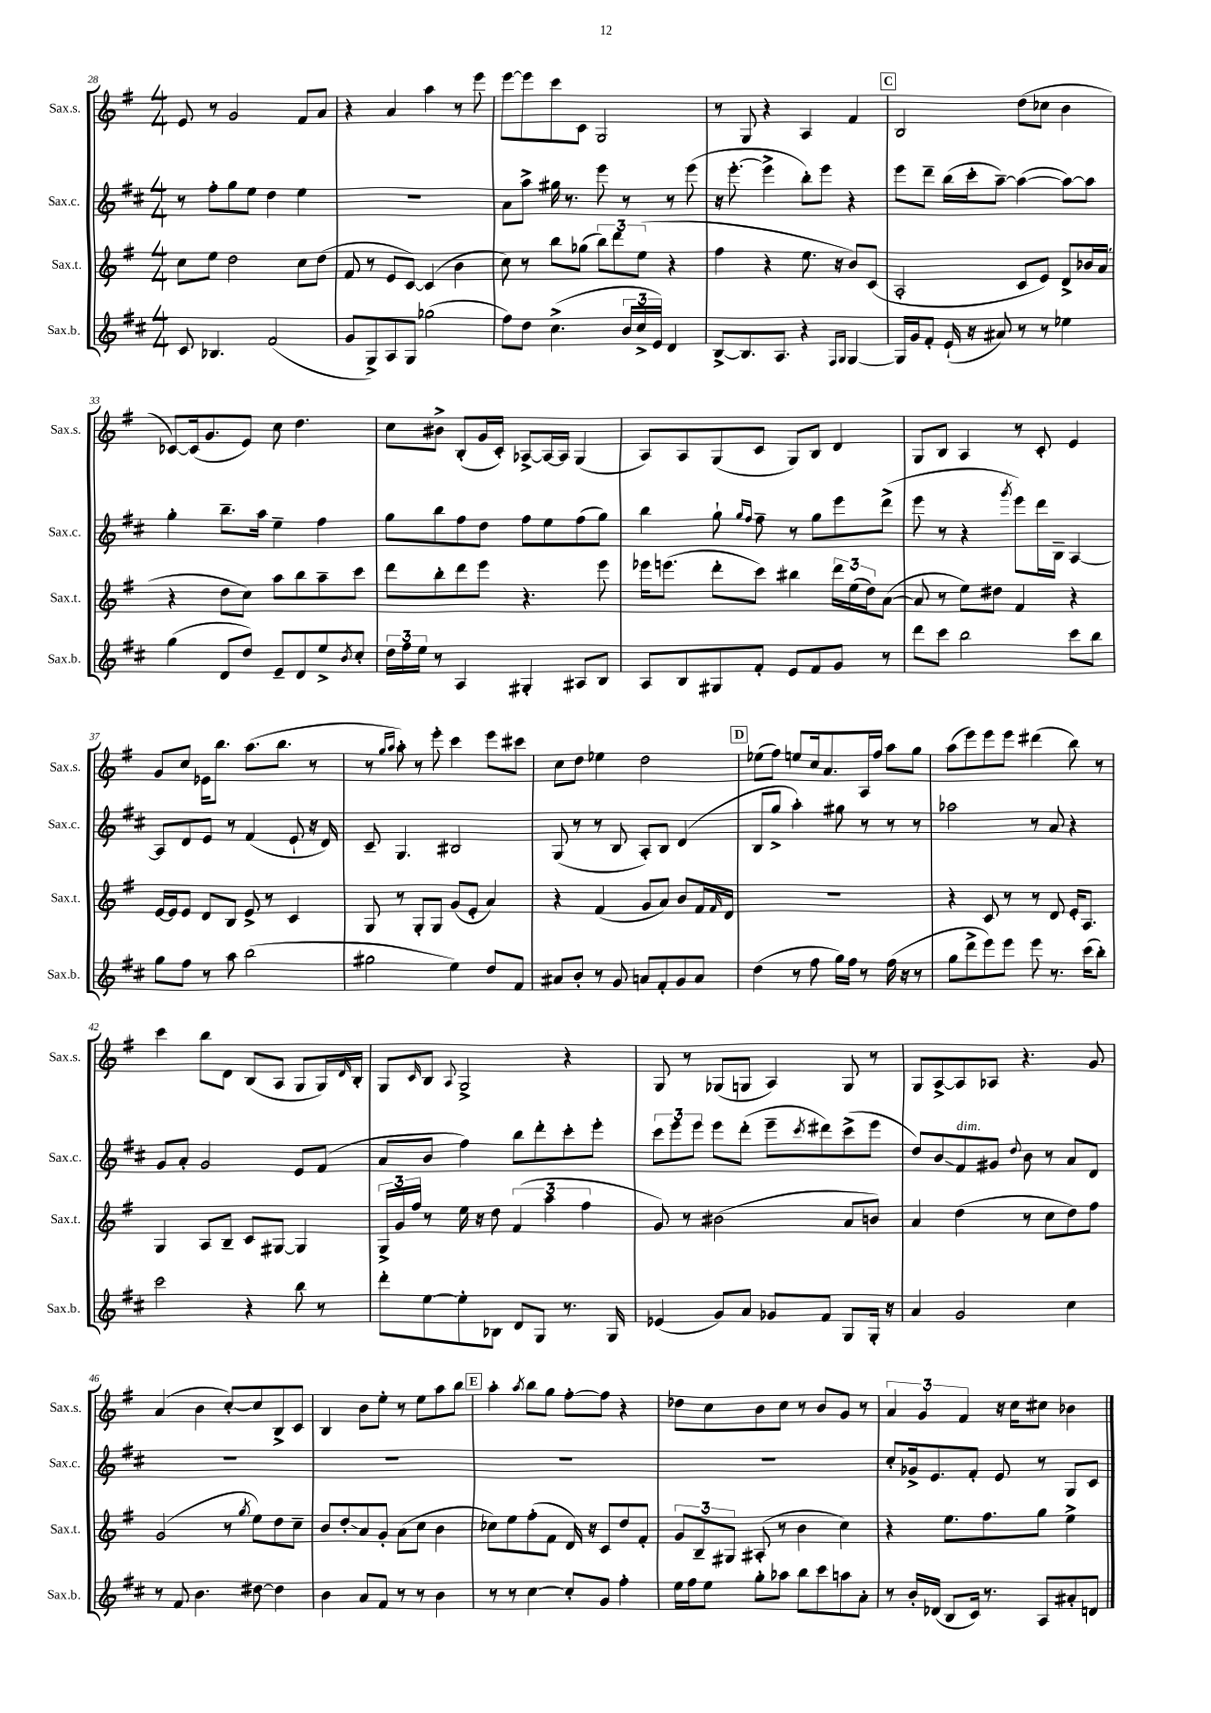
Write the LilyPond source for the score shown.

<<
\new StaffGroup <<
\new Staff = "s0" \with { instrumentName = "Sax.s." shortInstrumentName = "Sax.s." } {
    \clef treble \key g \major \numericTimeSignature \time 4/4
    e'8 r8 g'2 fis'8 a'8 |
    r4 a'4 a''4 r8 e'''8 |
    e'''8~ e'''8 c'''8 c'8 g2 |
    r8 g8 r4 a4 fis'4 |
    \mark \markup { \box "C" } b2 d''8( ces''8 b'4 |
    ces'8~) ces'16( g'8. e'8) c''8 d''4. |
    c''8 bis'8-> b8-.( g'16 c'16-.) aes8~-> aes16~ aes16 g4( |
    a8) a8 g8( c'8 g8) b8 d'4 |
    g8 b8 a4 r8 c'8-. e'4 |
    g'8 c''8 ees'16 b''8. a''8.( b''8. r8 |
    r8 \grace { g''16 a''16 } a''8-.) r8 e'''8-. c'''4 e'''8 cis'''8 |
    c''8 d''8 ees''4 d''2 |
    \mark \markup { \box "D" } ees''8( fis''8) e''8 c''16 a'8. a16 fis''16 a''8 g''8 |
    a''8( e'''8) e'''8 e'''8 dis'''4( b''8) r8 |
    c'''4 b''8 d'8 b8( a8 g8 g16) \grace { d'16 } b16-. |
    g8 \grace { c'16 } b8 \appoggiatura { a8 } g2-> r4 |
    g8 r8 ges8( g8 a4) g8 r8 |
    g8 a8~-> a8 aes8 r4. g'8 |
    a'4( b'4 c''8~-.) c''8 b8-> c'8 |
    b4 b'8 e''8-. r8 e''8 a''8 b''8 |
    \mark \markup { \box "E" } a''4-. \acciaccatura { a''8 } b''8 g''8 fis''8~-. fis''8 r4 |
    des''8 c''8 b'8 c''8 r8 b'8 g'8 r8 |
    \tuplet 3/2 { a'4 g'4 fis'4 } r16 c''16 cis''8 bes'4 \bar "|." |
}
\new Staff = "s1" \with { instrumentName = "Sax.c." shortInstrumentName = "Sax.c." } {
    \clef treble \key d \major \numericTimeSignature \time 4/4
    r8 fis''8-. g''8 e''8 d''4 e''4 |
    R1 |
    a'8 a''8-> gis''16 r8. e'''8 r8 r8 e'''8( |
    r16 e'''8.~-. e'''4-> b''8-.) e'''8 r4 |
    \mark \markup { \box "C" } e'''8 d'''8-- b''16( cis'''16-. a''8~--) a''4~( a''8~) a''8 |
    g''4-. b''8.-- a''16 e''4-- fis''4 |
    g''8 b''8 fis''8 d''8 fis''8 e''8 fis''8( g''8) |
    b''4 g''8-! \grace { g''16 fis''16 } fis''8-- r8 g''8 e'''8 d'''8->( |
    e'''8 r8 r4 \acciaccatura { g'''8 } e'''8) d'''16 b16-- a4~ |
    a8 d'8 e'8 r8 fis'4( e'8-! r16 d'16) |
    cis'8-- g4. bis2 |
    g8( r8 r8 b8 a8-.) b8 d'4( |
    \mark \markup { \box "D" } b8 g''8-> a''4-.) gis''8 r8 r8 r8 |
    aes''2 r8 a'8 r4 |
    g'8 a'8-. g'2 e'8 fis'8( |
    a'8 b'8 fis''4) b''8 d'''8-. cis'''8-. e'''8-. |
    \tuplet 3/2 { cis'''8 e'''8 e'''8 } e'''8 d'''8-.( e'''8-- \acciaccatura { cis'''8 } dis'''8) cis'''8->( e'''8 |
    d''8) b'8\glissando fis'8^\markup { \italic "dim." } gis'8 \appoggiatura { d''8 } b'8 r8 a'8 d'8 |
    R1 |
    R1 |
    \mark \markup { \box "E" } R1 |
    R1 |
    cis''8-. ges'16-> e'8. fis'8-. e'8 r8 g8 cis'8 \bar "|." |
}
\new Staff = "s2" \with { instrumentName = "Sax.t." shortInstrumentName = "Sax.t." } {
    \clef treble \key g \major \numericTimeSignature \time 4/4
    c''8 e''8 d''2 c''8 d''8( |
    fis'8 r8 e'8 c'8~) c'4( b'4 |
    c''8) r8 b''8 ges''8( \tuplet 3/2 { b''8) d'''8 e''8( } r4 |
    fis''4 r4 e''8. r16 b'8) c'8( |
    \mark \markup { \box "C" } a2-. c'8 e'8) d'8-> bes'16 a'16( |
    r4 d''8 c''8) a''8 b''8 a''8-- c'''8 |
    d'''8 b''8-. d'''8 e'''8 r4. e'''8 |
    ees'''16 e'''8.( d'''8-. c'''8) bis''4 \tuplet 3/2 { d'''16 e''16( d''16) } a'8~( |
    a'8 r8 e''8) dis''8 fis'4 r4 |
    e'16~ e'16 e'8 d'8 b8 e'8-> r8 c'4 |
    g8 r8 g8-. g8 g'8( e'8-. a'4) |
    r4 fis'4( g'8 a'8) b'8 fis'16 \grace { fis'16 } d'16 |
    \mark \markup { \box "D" } R1 |
    r4 c'8 r8 r8 d'8 e'16-. a8. |
    g4 a8 b8-- c'8 gis8~ gis4 |
    \tuplet 3/2 { g16-> g'16 fis''16 } r8 e''16 r16 d''8 \tuplet 3/2 { fis'4( a''4 fis''4 } |
    g'8) r8 bis'2( a'8 b'8) |
    a'4 d''4( r8 c''8 d''8) fis''8 |
    g'2( r8 \acciaccatura { g''8 } e''8) d''8 c''8-- |
    b'8 d''8-.\glissando a'8 g'8-. a'8( c''8 b'4 |
    \mark \markup { \box "E" } ces''8) e''8 fis''8-.( fis'8 d'16) r16 c'8 d''8 fis'8-. |
    \tuplet 3/2 { g'8 b8-- gis8 } ais8-.( r8 b'4 c''4) |
    r4 e''8. fis''8. g''8 e''4-> \bar "|." |
}
\new Staff = "s3" \with { instrumentName = "Sax.b." shortInstrumentName = "Sax.b." } {
    \clef treble \key d \major \numericTimeSignature \time 4/4
    cis'8 bes4. fis'2( |
    g'8 g8->) a8 g8 ges''2( |
    fis''8) d''8 cis''4.->( \tuplet 3/2 { b'16 cis''16-> e'16) } d'4 |
    b8~-> b8. a8. r4 \grace { fis16 g16 } g4~ |
    \mark \markup { \box "C" } g16 g'16 fis'8-. e'16-!( r16 ais'8) r8 r8 ees''4 |
    g''4( d'8 d''8) e'8-- d'8 e''8-> \acciaccatura { b'8 } cis''8-. |
    \tuplet 3/2 { d''16 fis''16 e''16 } r8 a4 gis4-. ais8 b8 |
    a8 b8 gis8 fis'8-. e'8 fis'8 g'8 r8 |
    d'''8 cis'''8 b''2 cis'''8 b''8 |
    g''8 fis''8 r8 a''8 b''2( |
    gis''2 e''4) d''8 fis'8 |
    ais'8 b'8-. r8 g'8 a'8 fis'8-. g'8 a'8 |
    \mark \markup { \box "D" } d''4( r8 fis''8 g''16) fis''16 r8 fis''16( r16 r8 |
    g''8 d'''8-> e'''8) e'''8 e'''8 r8. cis'''16( b''8-.) |
    cis'''2 r4 b''8 r8 |
    d'''8-. e''8~ e''8-. bes8 d'8 g8 r8. g16 |
    ees'4( g'8) a'8 ges'8 fis'8 g8 g16-. r16 |
    a'4 g'2 cis''4 |
    r8 fis'8 b'4. dis''8~ dis''4 |
    b'4 a'8 fis'8 r8 r8 b'4 |
    \mark \markup { \box "E" } r8 r8 cis''4~ cis''8-. g'8 fis''4-. |
    e''16 fis''16 e''8 g''8-. aes''8 b''8 cis'''8 a''8 a'8-. |
    r8 b'16-. des'16( b8 cis'16) r8. a8 ais'8-. d'8 \bar "|." |
}
>>
>>
\layout { \context { \Score currentBarNumber = #28 } }
